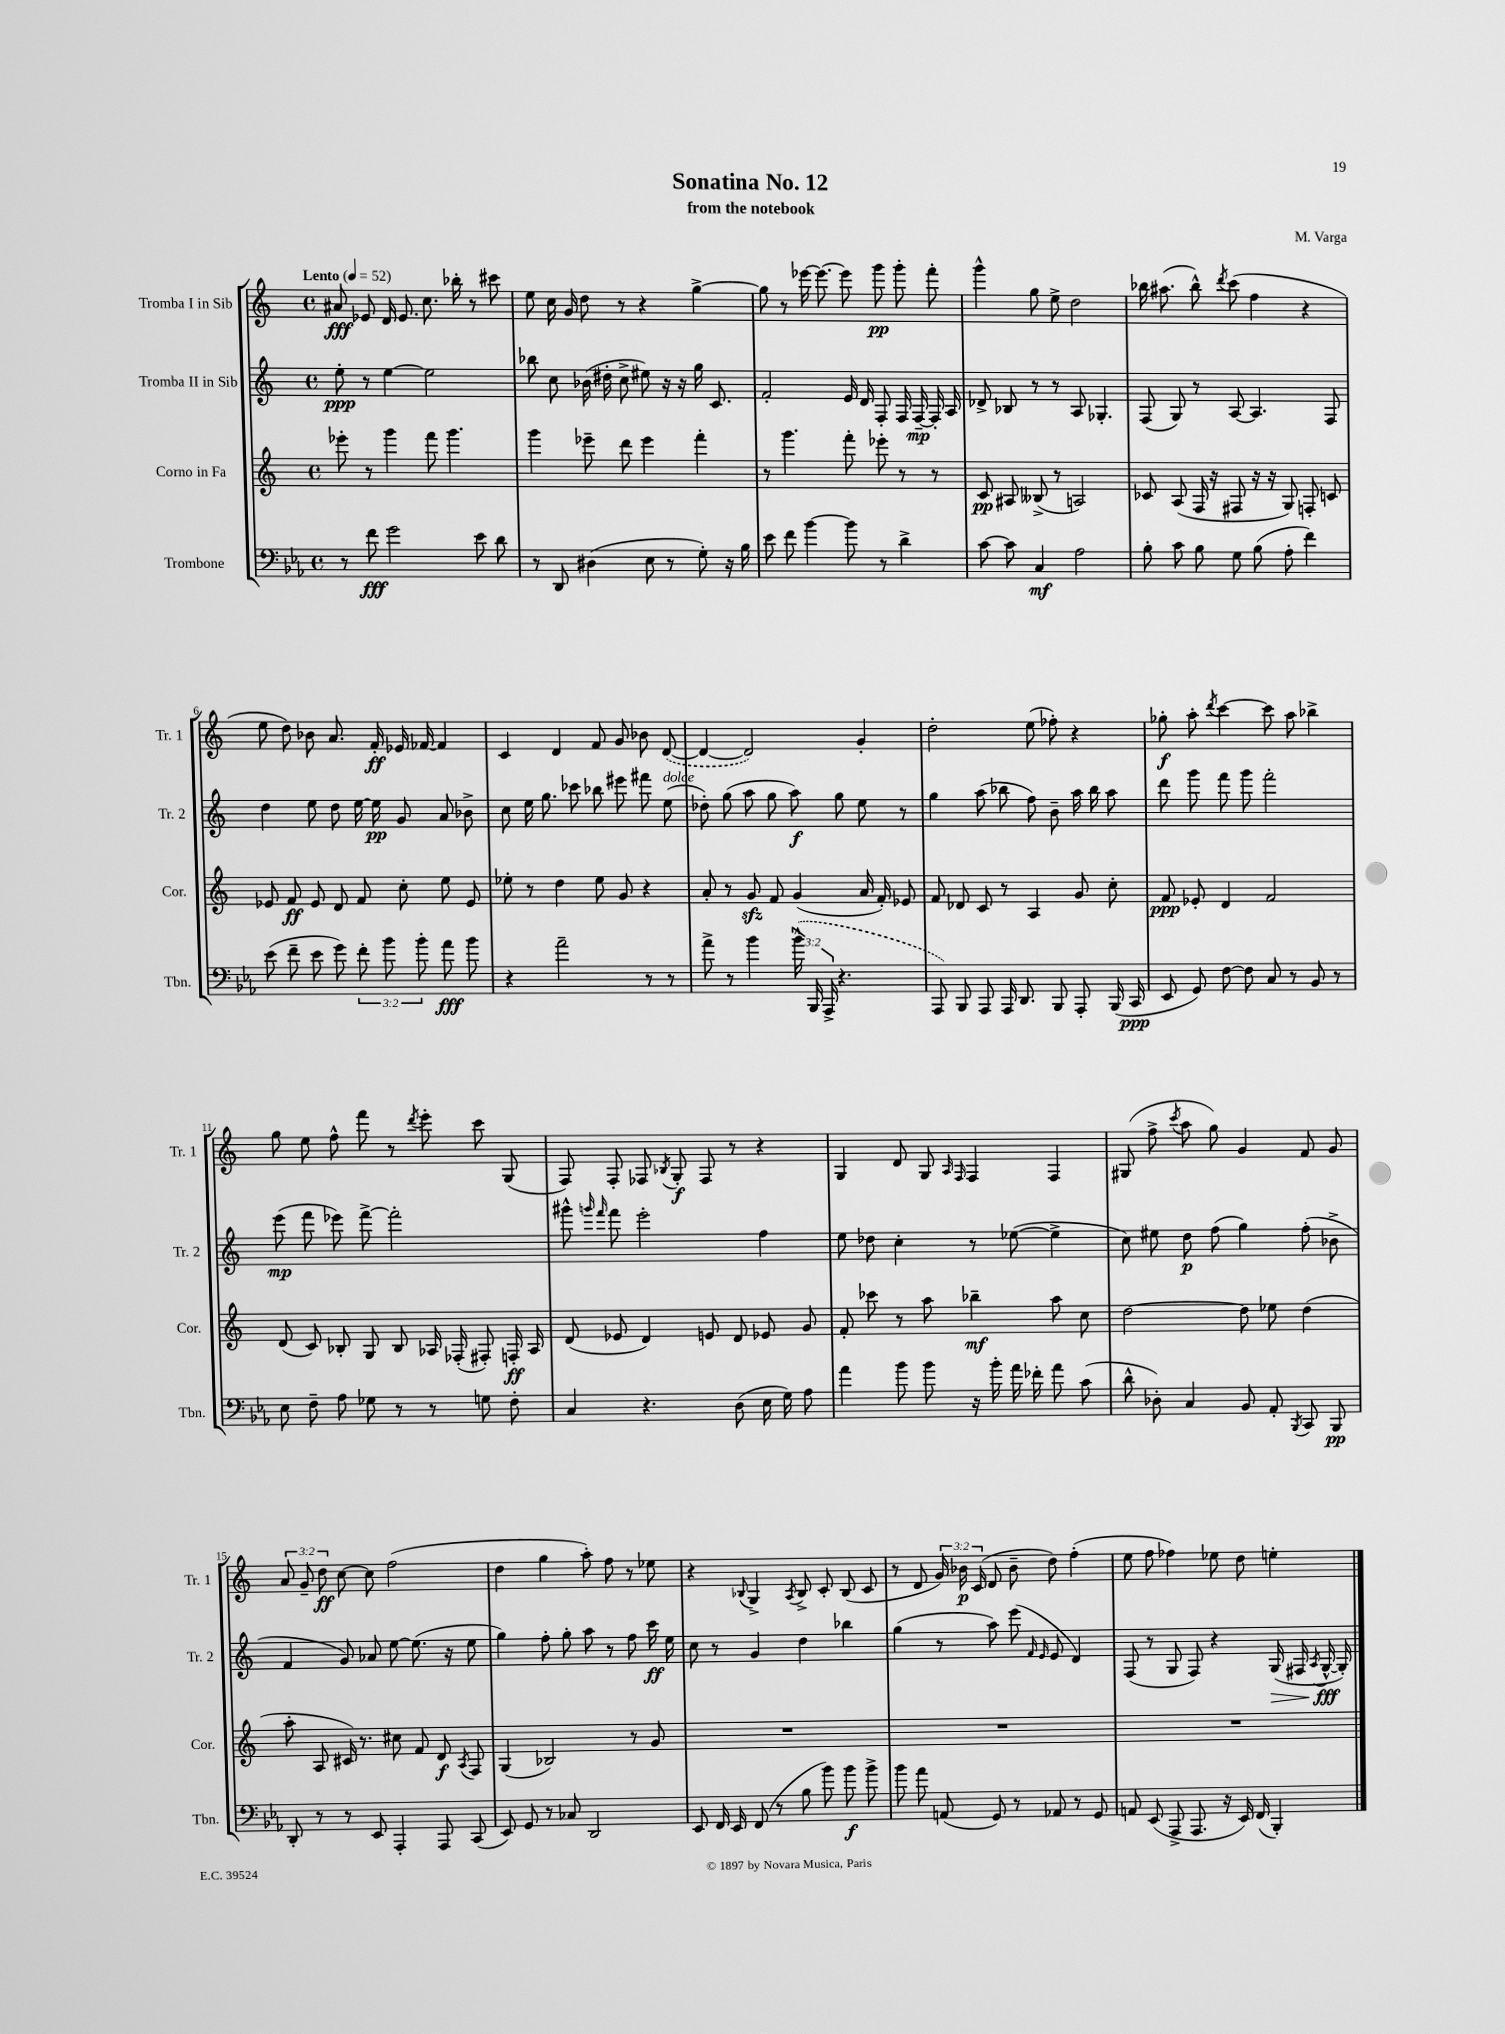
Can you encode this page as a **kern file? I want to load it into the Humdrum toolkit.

**kern	**kern	**kern	**kern
*staff4	*staff3	*staff2	*staff1
*clefF4	*clefG2	*clefG2	*clefG2
*k[b-e-a-]	*k[]	*k[]	*k[]
*M4/4	*M4/4	*M4/4	*M4/4
*met(c)	*met(c)	*met(c)	*met(c)
*MM52	*MM52	*MM52	*MM52
8r	8eee-'	8ee'	8a#
8f	8r	8r	8e-
2g	4ggg	[4ee	16d
.	.	.	8.e-
.	8fff	2ee]	8.cc
.	4.ggg	.	.
.	.	.	16bb-'
8e-	.	.	8r
8d	.	.	8ccc#
=	=	=	=
8r	4ggg	8bb-	8ee
8DD	.	8cc	16cc
.	.	.	16g
(4D#	8eee-~	(16b-	8dd
.	.	16dd#'	.
.	8ddd	8cc^	8r
8E-	4eee-	8ee#)	4r
8r	.	16r	.
.	.	16r	.
8G')	4fff'	16gg	[4gg^
.	.	8.c	.
16r	.	.	.
16B-	.	.	.
=	=	=	=
8e-	8r	2f'	8gg]
8f	4.ggg	.	8r
[4b-	.	.	[16eee-
.	.	.	8.eee-_
8b-]	8fff'	16e	8eee-]
.	.	16d	.
8r	8eee-'	8F'	8ggg
4d^	8r	16F	8ggg'
.	.	[16F~	.
.	8r	16F']	8fff'
.	.	16A	.
=	=	=	=
[8c	8c	8d-^	4ggg^^
8c]	8A#	8B-	.
4C	(8B--^	8r	8gg
.	8r	8r	8ee^
2A-	2A)	8A	2dd
.	.	4.G-'	.
=	=	=	=
8B-'	8c-	(8F	16bb-
.	.	.	(8.aa#
8c	(8A	8G)	.
8B-	16F	8r	8bb-^^)
.	16r	.	.
.	.	.	8qddd
8G	8F#	[8A	(8ccc
(8B-	16r	4.A]	4ff
.	16r	.	.
8A-'	8G)	.	.
4f)	8F'	.	4r
.	8c	8F	.
=	=	=	=
(8e-	8e-	4dd	8ee
8f~	8f	.	8dd)
8e-	8e-	8ee	8b-
8g)	8d	8dd	8.a
12f'	8f	[16ee	.
.	.	16ee]	16f'
12b-	.	.	.
.	8cc'	8g	16e-
12b-'	.	.	.
.	.	.	[16f-
8a-	8ee	8a	4f-]
8b-	8e-	8b-^	.
=	=	=	=
4r	8ee-'	8cc	4c
.	8r	16ee	.
.	.	8.gg	.
2a-~	4dd	.	4d
.	.	8ccc-	.
.	8ee-	8bb-	8f
.	8g	8eee#	8g
8r	4r	8fff#	8b-
8r	.	(8ee	([8d
=	=	=	=
8a-^	8a'	8dd-')	4d_
8r	8r	(8gg	.
4b-	8g	8aa	2d])
.	8f	8gg	.
(24b-^^	(4g	8aa)	.
24BBB-	.	.	.
24AAA-^	.	.	.
4.r	.	8gg	.
.	16a	8ee	4g'
.	16f')	.	.
.	8e-	8r	.
=	=	=	=
8AAA-)	8f	4gg	2dd'
8BBB-	8d-	.	.
8AAA-	8c	(8aa	.
16AAA-	8r	8bb-	.
8.DD	.	.	.
.	4A	8ff)	(8ee
8BBB-	.	8b~	8ff-')
8AAA-'	8g	16aa	4r
.	.	16bb-	.
(16BBB-	8cc'	8aa	.
16CC	.	.	.
=	=	=	=
8EE-	8f	8ddd	8gg-'
8GG)	8e-'	8ggg	8aa'
.	.	.	8qddd
[8F	4d	8fff	[4ccc
8F]	.	8ggg	.
8C	2f	2fff'	8ccc]
8r	.	.	8aa
8BB-	.	.	4bb-^
8r	.	.	.
=	=	=	=
8E-	(8d	(8eee	8gg
8F~	8c)	8fff	8ee
8A-	8B-'	8eee-)	8ff^^
8G-	8G	[8fff^	8fff
8r	8B-	2fff']	8r
.	.	.	8qddd
8r	16A-	.	8eee'
.	(16F-'	.	.
8G	8F#')	.	8ccc
8F'	16F'	.	(8G
.	16A-	.	.
=	=	=	=
4C	(8d	8ggg#^^	8F)
.	.	16qqggg	.
.	.	16qqfff	.
.	8e-	8fff	8F'
4.r	4d)	2eee'	8F-
.	.	.	8qB-
.	.	.	8G'
.	8e	.	8F-
(8D	8d	.	8r
16E-	8e-	4ff	4r
16G)	.	.	.
8A-	8g	.	.
=	=	=	=
4a-	8f'	8ee	4G
.	8ccc-	8dd-	.
8b-	8r	4cc'	8d
8b-	8aa	.	8G
.	.	.	16qqA
.	.	.	16qqF
16r	4bb-~	8r	4F
16b-'	.	.	.
16a-	.	([8ee-	.
16f-'	.	.	.
8a-	8aa	4ee-^]	4F
(8c	8cc	.	.
=	=	=	=
8d^^	[2dd	8cc)	(8G#
8D-')	.	8ee#	8ff^
.	.	.	8qccc
4C	.	8dd	8aa
.	.	(8ff	8gg)
8BB-	8dd]	4gg)	4g
8AA-'	8ee-	.	.
8qBBB-	.	.	.
8CC	(4dd	(8ff'	8f
8BBB-	.	8b-^	8g
=	=	=	=
8DD'	8aa'	4f	12a
.	.	.	12g~
8r	8A	.	.
.	.	.	12dd
8r	16c#)	8g)	[8cc
.	8.r	.	.
8EE-	.	8a-	8cc]
4AAA-'	8cc#	[8ee	(2ff
.	8f	(8.ee]	.
8AAA-	8d	.	.
.	.	16r	.
.	8qA	.	.
(8CC	8F	8ee	.
=	=	=	=
8EE-)	(4G	4gg)	4dd
8GG	.	.	.
8r	2B-)	8ff'	4gg
8C-	.	8gg'	.
2DD	.	8aa	8aa')
.	.	8r	8ff
.	8r	8ff	8r
.	8g	16ccc	8ee-
.	.	16ee	.
=	=	=	=
8EE-	1r	8cc	4r
16FF	.	8r	.
16EE-	.	.	.
.	.	.	8qqB-
(8FF	.	4g	4G^
8r	.	.	.
.	.	.	8qA
8B-	.	4dd	8B-^
8b-)	.	.	8c'
8b-	.	4bb-	(8B-
8b-^	.	.	8c
=	=	=	=
8b-	1r	(4gg	8r
8a-	.	.	8d
(8AA	.	8r	24g)
.	.	.	24b-
.	.	.	(24c
8GG)	.	8aa)	8d
8r	.	(8eee	8b-~
.	.	16qqf	.
.	.	16qqe	.
8AA-	.	8e	8dd)
8r	.	4d)	(4ff'
8GG	.	.	.
=	=	=	=
8AA	1r	(8F	8ee
(8EE-	.	8r	8ff
8AAA-^	.	8G	4ff-)
8.AAA-	.	8F)	.
.	.	4r	8ee-
16r	.	.	.
16EE-)	.	.	8dd
(16FF	.	.	.
4BBB-')	.	(16G	4ee'
.	.	16F#	.
.	.	8qA	.
.	.	[16G^^	.
.	.	16G'])	.
==	==	==	==
*-	*-	*-	*-
